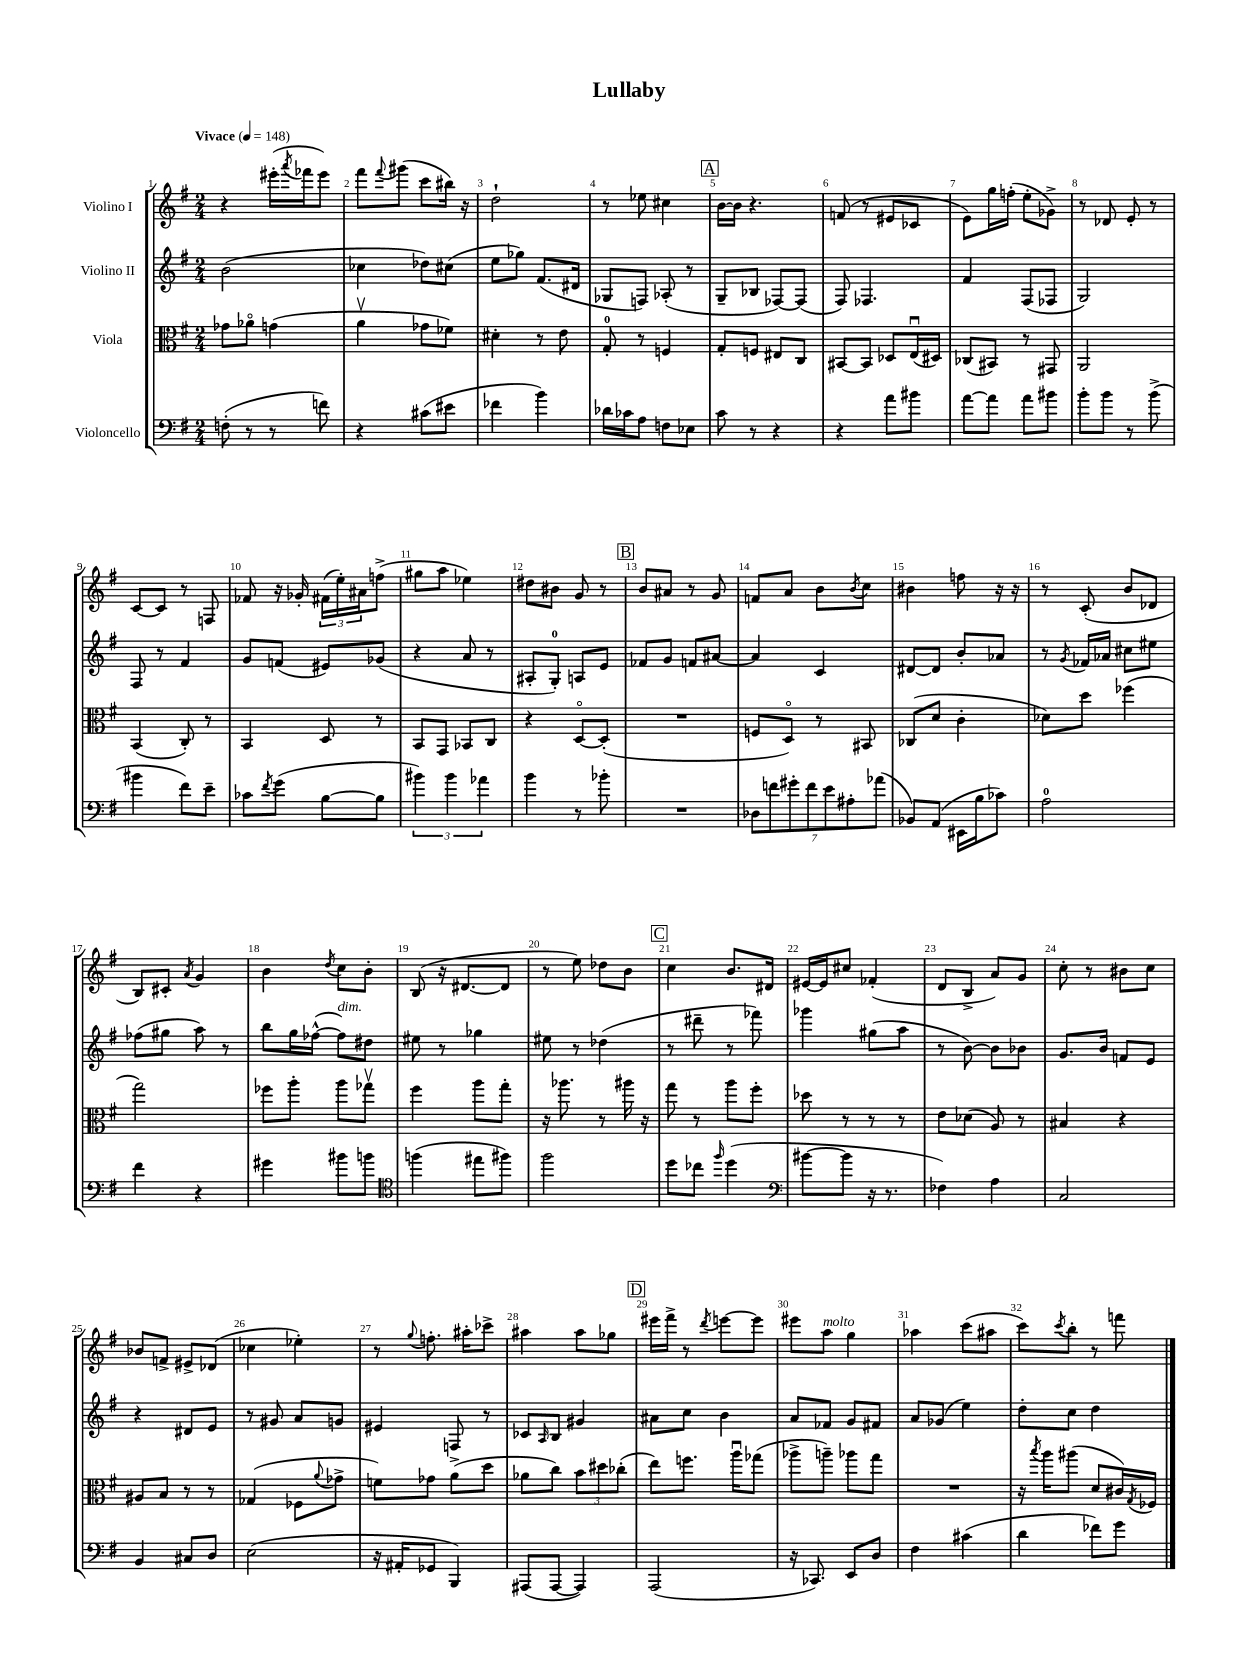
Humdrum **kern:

**kern	**kern	**kern	**kern
*part4	*part3	*part2	*part1
*staff4	*staff3	*staff2	*staff1
*I"Violoncello	*I"Viola	*I"Violino II	*I"Violino I
*clefF4	*clefC3	*clefG2	*clefG2
*k[f#]	*k[f#]	*k[f#]	*k[f#]
*M2/4	*M2/4	*M2/4	*M2/4
*MM148	*MM148	*MM148	*MM148
=1	=1	=1	=1
!	!	!	!LO:TX:a:B:t=Vivace
(8Fn'\	8g-X\L	(2b\	4r
8r	8a-X\J	.	.
8r	(4gn\	.	(16eee#X'\LL
.	.	.	8qaaa/
.	.	.	16fff-X\J
8fn\)	.	.	8eee#\J)
=2	=2	=2	=2
4r	4av\	4cc-X\	8fff#\L
.	.	.	8qqfff#/
.	.	.	(8ggg#X\J
(8c#X\L	8g-X\L	8dd-X\L)	8ccc\L
8e#X\J	8f-X\J)	(8cc#X\J	16bb#X\Jk)
.	.	.	16r
=3	=3	=3	=3
4f-X\	4d#X'\	8ee\L	2dd`\
.	.	8gg-X\J)	.
4b\)	8r	(8.f#/L	.
.	8e\	.	.
.	.	16d#X/Jk	.
=4	=4	=4	=4
16d-X\LL	8G'/	8G-X/L	8r
16c-X\J	.	.	.
8A\J	8r	8Fn/J)	8ee-X\
8Fn\L	4Fn/	(8A-X'/	4cc#X\
8E-X\J	.	8r	.
!!LO:REH:place=s1:t=A
=5	=5	=5	=5
8c\	8G'/L	8G~/L	[16b\LL
.	.	.	16b\JJ]
8r	8Fn/J	8B-X/J	4.r
4r	8E#X/L	[8F-X/L)	.
.	8C/J	(8F-/J]	.
=6	=6	=6	=6
4r	[8BB#X/L	8F#/)	(8fn/
.	8BB#/J]	4.F-X/	8r
8a\L	8D-X/L	.	8e#X/L
8b#X\J	(16Eu/L	.	8c-X/J
.	16D#X/JJ)	.	.
=7	=7	=7	=7
[8a\L	(8C-X/L	4f#/	8e\L)
8a\J]	8BB#X/J)	.	16gg\L
.	.	.	(16ffn'\JJ
8a\L	8r	(8F#/L	8ee'\L
8b#X\J	8GG#X/	8F-X/J	8g-X^\J)
=8	=8	=8	=8
8b'\L	2AA/	2G/)	8r
8b\J	.	.	8d-X/
8r	.	.	8e'/
(8b^\	.	.	8r
!!LO:LB:g=z
=9	=9	=9	=9
4b#X\	(4BB/	8F#/	[8c/L
.	.	8r	8c/J]
8f#\L)	8C'/)	4f#/	8r
8e~\J	8r	.	8Fn/
=10	=10	=10	=10
8c-X\L	4BB/	8g/L	8f-X/
8qf#/	.	.	.
(8g\J	.	(8fn/J	16r
.	.	.	16g-X'/
[8B\L	8D/	8e#X/L)	(24f#X\LL
.	.	.	24ee'\)
.	.	.	24a#X\J
8B\J]	8r	(8g-X/J	(8ffn^\J
=11	=11	=11	=11
6b#X\)	8BB/L	4r	8gg#X\L
.	8GG/J	.	8aa\J
6b#\	.	.	.
.	8BB-X/L	8a/	4ee-X\)
6a-X\	.	.	.
.	8C/J	8r	.
=12	=12	=12	=12
4b\	4r	8A#X'/L	8dd#X\L
.	.	8G'/J)	8b#X\J
8r	[8D/L	8An/L	8g/
8b-X'\	(8D'/J]	8e/J	8r
!!LO:REH:place=s1:t=B
=13	=13	=13	=13
2r	2r	8f-X/L	8b/L
.	.	8g/J	8a#X/J
.	.	8fn/L	8r
.	.	[8a#X/J	8g/
=14	=14	=14	=14
14D-X\L	8Fn/L	4a#/]	8fn/L
14fn\	.	.	.
.	8D/J)	.	8a/J
14g#X'\	.	.	.
14f\	.	.	.
.	8r	4c/	8b\L
14e\	.	.	.
14A#X'\	.	.	.
.	.	.	8qb/
.	8BB#X/	.	8cc\J
(14a-X\J	.	.	.
=15	=15	=15	=15
8BB-X/L)	(8C-X/L	[8d#X/L	4b#X\
(8AA/J	8d/J	8d#/J]	.
16EE#X\LL	4c'\	8b'/L	8ffn\
16B\J	.	.	.
8c-X\J)	.	8a-X/J	16r
.	.	.	16r
=16	=16	=16	=16
2A\	8d-X\L)	8r	8r
.	.	8qg/	.
.	8dd\J	16f-X/LL	(8c'/
.	.	16a-X/JJ	.
.	(4ff-X\	8cc#X\L	8b/L
.	.	8ee#X\J	8d-X/J
!!LO:LB:g=z
=17	=17	=17	=17
4f#\	2gg\)	(8ff-X\L	8B/L)
.	.	8gg#X\J	8c#X'/J
.	.	.	8qa/
4r	.	8aa\)	4g/
.	.	8r	.
=18	=18	=18	=18
4g#X\	8ff-X\L	8bb\L	4b\
.	8aa'\J	16gg\L	.
.	.	([16ff-X^^\JJ	.
.	.	.	8qdd/
!	!	!LO:TX:a:i:t=dim.	!
8b#X\L	8aa\L	8ff-\L])	8cc\L
8bn\J	8gg-Xv\J	8dd#X\J	8b'\J
=19	=19	=19	=19
*clefC4	*	*	*
(4ffn\	4ff#\	8ee#X\	(8B/
.	.	8r	16r
.	.	.	[8.d#X/L
8ee#X\L	8aa\L	4gg-X\	.
8ff#X\J)	8gg'\J	.	8d#/J]
=20	=20	=20	=20
2ff#\	16r	8ee#X\	8r
.	8.aa-X\	.	.
.	.	8r	8ee\)
.	8r	(4dd-X\	8dd-X\L
.	16aa#X\	.	8b\J
.	16r	.	.
!!LO:REH:place=s1:t=C
=21	=21	=21	=21
8dd\L	8gg\	8r	4cc\
8cc-X\J	8r	8ddd#X~\	.
16qqff#/	.	.	.
(4dd\	8aa\L	8r	8.b/L
.	8ff#'\J	8fff-X\)	.
.	.	.	16d#X/Jk
=22	=22	=22	=22
*clefF4	*	*	*
[8b#X\L	8dd-X\	4ggg-X\	[16e#X/LL
.	.	.	16e#/J]
8b#\J]	8r	.	8cc#X/J
16r	8r	(8gg#X\L	(4f-X'/
8.r	.	.	.
.	8r	8aa\J	.
=23	=23	=23	=23
4F-X\)	8e\L	8r	8d/L
.	(8d-X\J	[8b\)	8B^/J
4A\	8A/)	8b\L]	8a/L)
.	8r	8b-X\J	8g/J
=24	=24	=24	=24
2C/	4B#X/	8.g/L	8cc'\
.	.	.	8r
.	.	16b/Jk	.
.	4r	8fn/L	8b#X\L
.	.	8e/J	8cc\J
!!LO:LB:g=z
=25	=25	=25	=25
4BB/	8A#X/L	4r	8b-X/L
.	8B/J	.	8fn^/J
8C#X/L	8r	8d#X/L	8e#X^/L
8D/J	8r	8e/J	(8d-X/J
=26	=26	=26	=26
(2E\	(4G-X/	8r	4cc-X\
.	.	8g#X/	.
.	8F-X\L	8a/L	4ee-X'\)
.	8qqa/	.	.
.	8g-X^\J	8gn/J	.
=27	=27	=27	=27
16r	8fn\L)	4e#X/	8r
16AA#X'/KL	.	.	.
.	.	.	8qqgg/
8GG-X/J	8g-X\J	.	8.ffn'\
4BBB/)	(8a^\L	8Fn/	.
.	.	.	16aa#X'\KL
.	8dd\J	8r	8ccc-X^\J
=28	=28	=28	=28
(8AAA#X/L	8a-X\L	8c-X/L	4aa#X\
.	.	16qqA/	.
[8AAA#/J	8cc\J)	8B/J	.
4AAA#/])	12b\L	4g#X/	8aa#\L
.	12dd#X\	.	.
.	.	.	8gg-X\J
.	(12cc-X'\J	.	.
!!LO:REH:place=s1:t=D
=29	=29	=29	=29
(2AAA/	8ee\L)	8a#X\L	16eee#X\LL
.	.	.	16fff#^\JJ
.	8.ffn\J	8cc\J	8r
.	.	.	8qddd/
.	.	4b\	[8eeen\L
.	16aau\KL	.	.
.	(8gg-X\J	.	8eee\J]
=30	=30	=30	=30
16r	8aa-X^\L	8a/L	8eee#X\L
8.CC-X/)	.	.	.
!	!	!	!LO:TX:a:i:t=molto
.	8aan~\J)	8f-X/J	8aa\J
8EE/L	8aa-X\L	8g/L	4gg\
8D/J	8gg\J	8f#X/J	.
=31	=31	=31	=31
4F#\	2r	8a/L	4aa-X\
.	.	(8g-X/J	.
(4c#X\	.	4ee\)	(8ccc\L
.	.	.	8aa#X\J
=32	=32	=32	=32
4d\	16r	8dd'\L	8ccc\L)
.	8qbb/	.	.
.	16aa\KL	.	.
.	.	.	8qccc/
.	(8aa#X\J	8cc\J	8bb'\J
8f-X\L)	8d/L	4dd\	8r
8g\J	16c#X/L)	.	8fffn\
.	8qG/	.	.
.	16F-X/JJ	.	.
==	==	==	==
*-	*-	*-	*-
